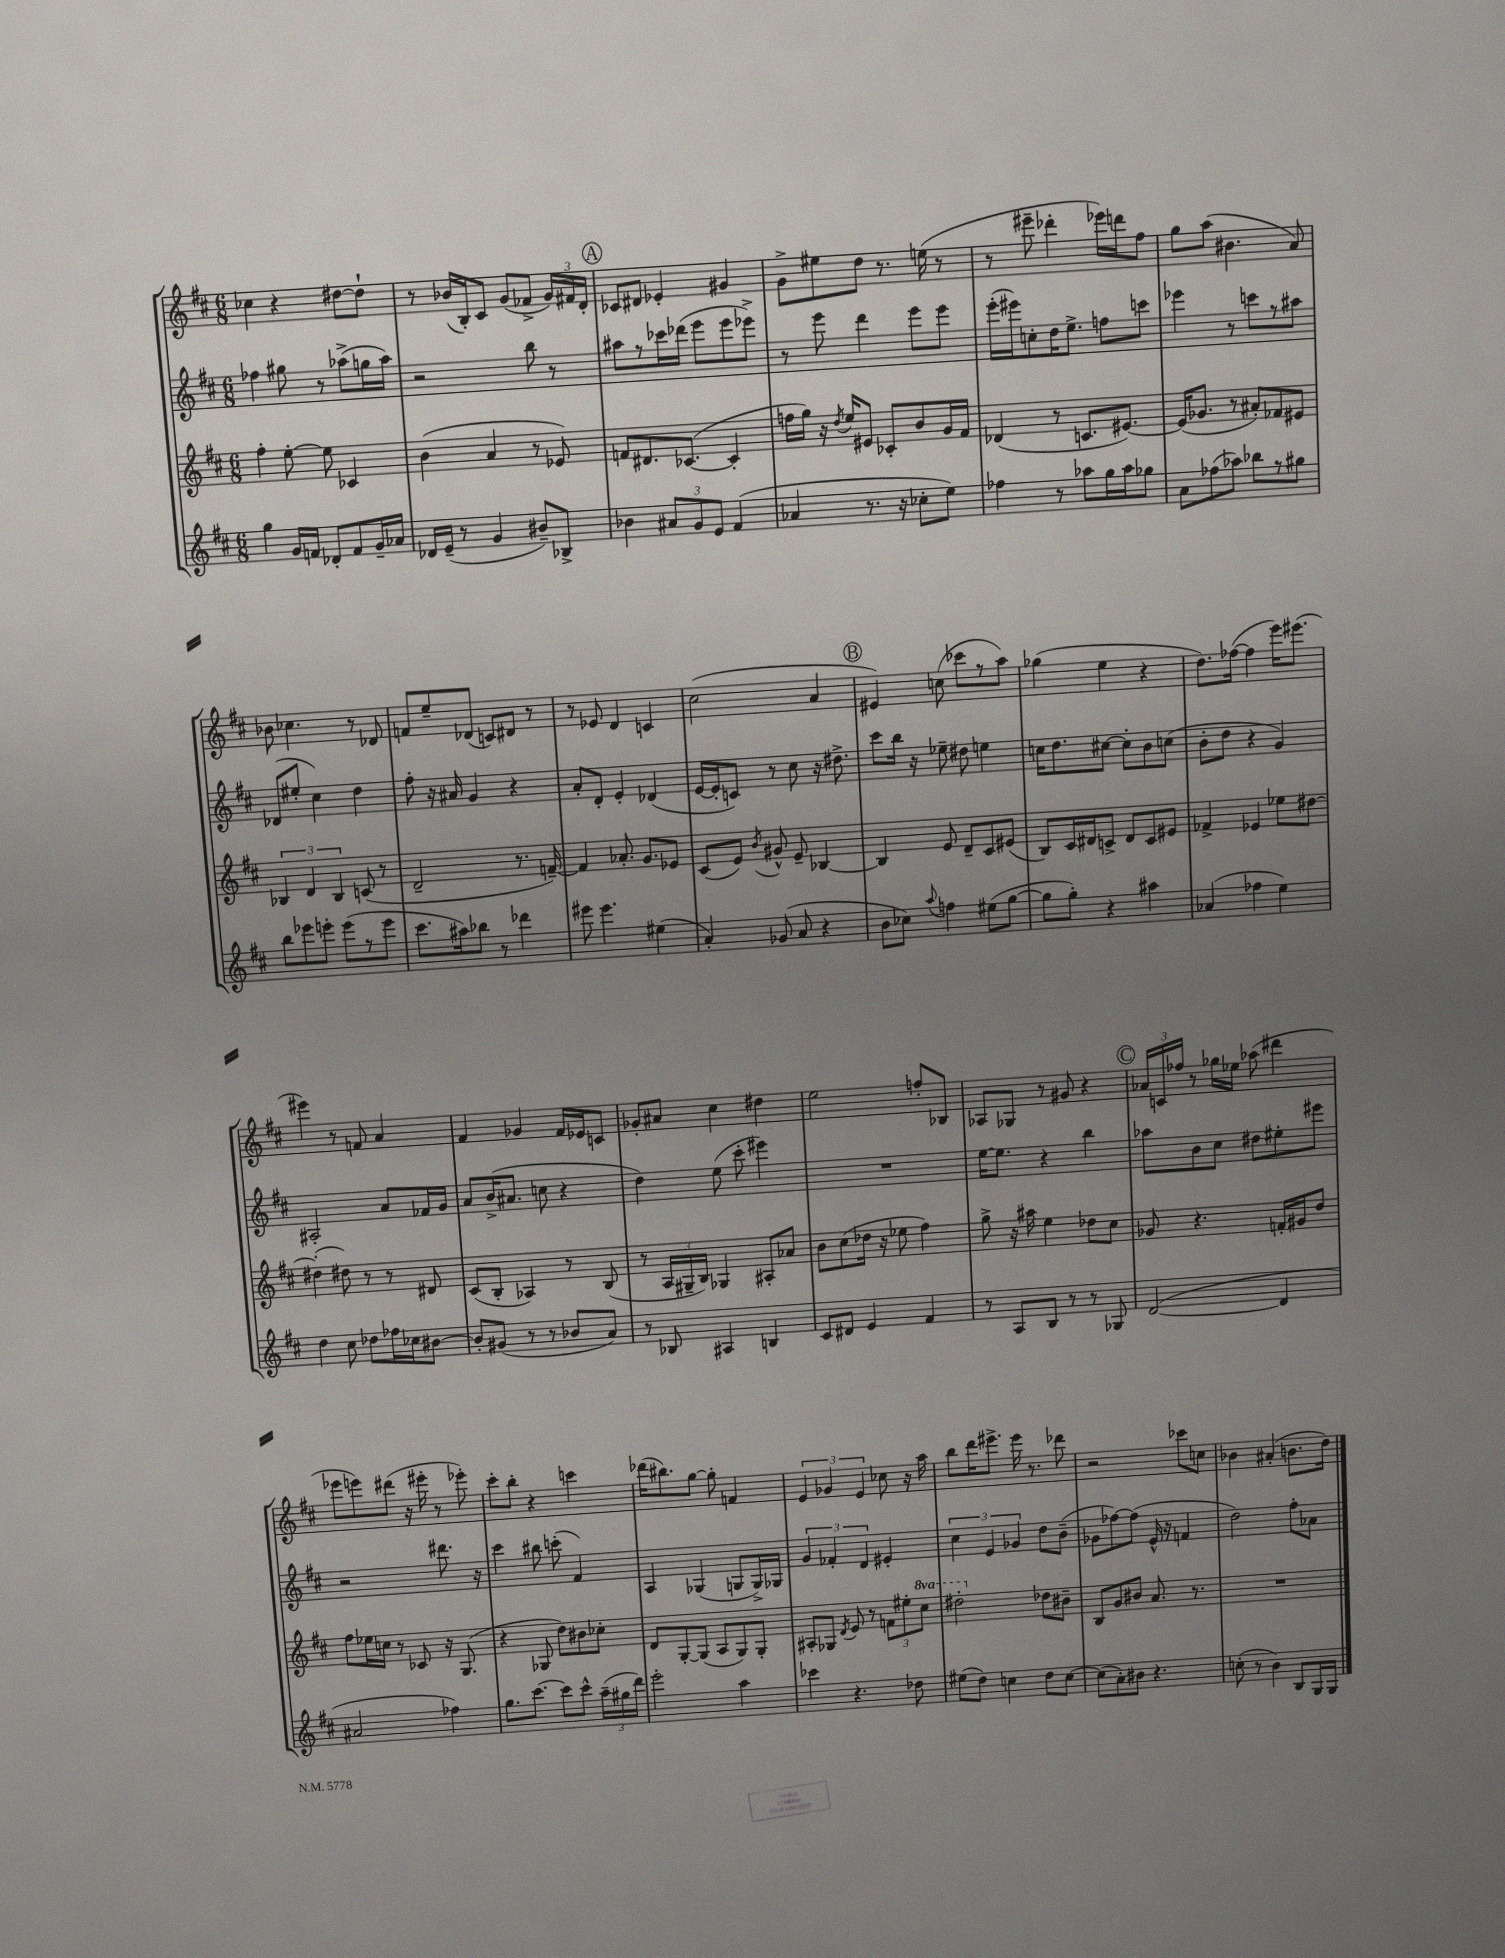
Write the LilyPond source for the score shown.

<<
\new StaffGroup <<
\new Staff = "s0" {
    \clef treble \key d \major \numericTimeSignature \time 6/8
    \autoBeamOff ces''4 r4 dis''8[~ dis''8]-! |
    r8 bes'16[( b16-.) cis'8] g'8[( fes'8]-> \tuplet 3/2 { g'16[) fis'16 d'16]-. } |
    \mark \markup { \circle "A" } ces'8[ dis'8] ees'4-. gis'4 |
    g'8[-> eis''8 d''8] r8. e''16( r8 |
    r8 eis'''8-- des'''4-. ees'''16[) d'''16 fis''8] |
    g''8[ a''8]( bis'4. a'8) |
    bes'8 ces''4. r8 des'8 |
    f'8[ e''8-- des'8]( c'8[) dis'8] r8 |
    r8 ees'8 d'4 c'4 |
    cis''2( a'4 |
    \mark \markup { \circle "B" } eis'4) c''8( ces'''8[ r8 a''8]) |
    ges''4( e''4 r4 |
    d''8.[) fes''16]~( fes''4 e'''16[) eis'''8.]( |
    eis'''4) r8 f'8 a'4 |
    fis'4 ges'4 fis'16[ ees'16 c'8] |
    ges'8[-. ais'8] cis''4 dis''4 |
    e''2 f''8[-. bes8] |
    aes8[ ges8] r8 gis'8 r4 |
    \mark \markup { \circle "C" } \tuplet 3/2 { aes'16[ c'16 fes''16] } r8 ges''16[ ees''16] aes''8( dis'''4 |
    ees'''8[ e'''8) dis'''8]( r16 eis'''16-. r8 ees'''8-.) |
    cis'''8[-. b''8]-. r4 c'''4 |
    des'''16[( bis''8.) g''8]~ g''8-. f'4 |
    \tuplet 3/2 { e'4 ges'4 e'4 } ces''8 r16 a''16 |
    b''8[ d'''16 eis'''8.]-> eis'''16 r8. des'''8 |
    r2 ces'''8[ c''8] |
    bes'4 ais'4-.( b'8.[ d''16]) \bar "|." |
}
\new Staff = "s1" {
    \clef treble \key d \major \numericTimeSignature \time 6/8
    \autoBeamOff fes''4 gis''8 r8 aes''8[->( g''16 aes''16]) |
    r2 b''8 r8 |
    \mark \markup { \circle "A" } ais''8[ r8 ces'''16 des'''16]( e'''8[ e'''8 ees'''8]->) |
    r8 e'''8 d'''4 e'''8[ e'''8] |
    e'''16[-.( eis'''16) c''8-. d''16 e''8.]-> f''8[ c'''8] |
    ees'''4 r8 c'''8[ r8 ais''8] |
    des'8[( eis''8]-. cis''4) d''4 |
    fis''8-. r16 ais'16 g'4 r4 |
    a'8[-. d'8]-. e'4-. des'4( |
    e'16[~ e'16-. c'8]) r8 cis''8 r16 dis''8.-> |
    \mark \markup { \circle "B" } cis'''8[ b''16] r16 ees''8-- dis''8 e''4 |
    c''16[ d''8. cis''8]~ cis''8[-. b'8 c''8]( |
    b'8[-. d''8] r4 g'4) |
    ais2-. a'8[ fes'16 g'16] |
    a'8[ b'16->( ais'8.] c''8 r4 |
    d''4) e''8( cis'''8-. eis'''4) |
    R2. |
    e''16[~ e''8.] r4 b''4 |
    \mark \markup { \circle "C" } aes''8[ b'8 cis''8] dis''8[ eis''8-. eis'''8] |
    r2 dis'''8. r16 |
    cis'''4 bis''8 c'''8-.( fis'4) |
    a4 ges4( g8[ g16->) ges16] |
    \tuplet 3/2 { g'4 fes'4-. d'4 } eis'4-. |
    \tuplet 3/2 { cis''4 e'4 ges'4 } d''8[ b'8]--( |
    ges'8[ fes''8~) fes''8]( e'16-^ r16 f'4 |
    d''2) fis''8[-. aes'8] \bar "|." |
}
\new Staff = "s2" {
    \clef treble \key d \major \numericTimeSignature \time 6/8 \set Staff.ottavationMarkups = #ottavation-simple-ordinals
    \autoBeamOff fis''4-. e''8~-. e''8 ces'4 |
    b'4( a'4 r8 ees'8) |
    \mark \markup { \circle "A" } f'8[ dis'8. ces'8.]~( ces'4-. |
    f''16[ g''16]) r16 \acciaccatura { d''8 } e''16[ eis'8] ces'8[-. b'8 g'16 fis'16] |
    des'4( r8 c'8.[ eis'8.]~) |
    eis'16[( ges'8.] r8 ais'8[-.) fes'8 eis'8] |
    \tuplet 3/2 { bes4 d'4 bes4 } c'8( r8 |
    d'2-- r8. f'16~--) |
    f'4 aes'8.-. g'8.[ ees'8] |
    cis'8[( e'8]) \acciaccatura { b'8 } gis'8-^ e'8-- bes4~ |
    \mark \markup { \circle "B" } bes4 e'8 d'8[-- cis'8 eis'8]( |
    b8[) cis'16 dis'16 c'8]-> dis'8[ c'8 eis'8] |
    fes'4-> ees'4 ees''8[ dis''8]~ |
    dis''4-.( dis''8) r8 r8 dis'8 |
    cis'8[( b8]-. aes4) r8 b8( |
    r8 \tuplet 3/2 { a16[ gis16-- b16]) } ges4 ais8[-. aes'8] |
    b'8[ cis''8( des''16] r16 ees''8 fis''4) |
    g''8-> r16 ais''16 e''4 des''8[ cis''8] |
    \mark \markup { \circle "C" } ges'8 r4. f'16[-. gis'16 d''8] |
    fis''8[ ees''16 c''16] r8 ces'8 r16 g8.( |
    r4 ges8 d''8[) bis'8 ces''8]-. |
    d'8[ g8~-. g8]( a8[ g8) g8]-. |
    ais8[-. ges8] \acciaccatura { d'8 } e'8 r8 \tuplet 3/2 { f'8[ eis''8-. \ottava #1 cis'''8] } |
    dis'''2-. \ottava #0 des''8[ bis'8]-- |
    b8[ g'8 bis'8] a'8. r8. |
    R2. \bar "|." |
}
\new Staff = "s3" {
    \clef treble \key d \major \numericTimeSignature \time 6/8
    \autoBeamOff g''4 g'16[ f'16] des'8[-. f'8 g'16-- aes'16] |
    des'16[ e'16]--( r8 g'4 bis'8[--) bes8]-> |
    \mark \markup { \circle "A" } bes'4 \tuplet 3/2 { ais'8[ g'8 e'8] } fis'4( |
    aes'4 r8. r16 ces''8[-. e''8]) |
    fes''4 r8 aes''8[ g''16 aes''16 ges''8] |
    a'8[ fes''8( aes''8]) bes''8[ r8 gis''8] |
    b''8[ ees'''8 e'''8]-. e'''8[( r8 e'''8] |
    cis'''8.[ ais''16) bes''8] r8 des'''4 |
    eis'''8 eis'''4. eis''4( |
    a'4-.) ges'8( a'8 r4 |
    \mark \markup { \circle "B" } b'8[ ces''8]) \appoggiatura { a''8 } f''4 eis''8[( g''8]~ |
    g''8[ g''8]-.) r4 ais''4 |
    aes'4( fes''4 e''4) |
    d''4 cis''8 des''8[ fes''16 ces''16 bis'8]~ |
    bis'8[-. gis'8]( r8 r8 bes'8[ a'8]) |
    r8 bes8 ais4 b4 |
    cis'8[ dis'8] e'4 fis'4 |
    r8 a8[ b8] r8 r8 ges8 |
    \mark \markup { \circle "C" } d'2~( d'4 |
    ais'2 fes''4) |
    g''8.[ cis'''8.]~ cis'''8[ cis'''8]-^ \tuplet 3/2 { a''16[--( gis''16 d'''16]) } |
    e'''2-. a''4 |
    ces'''4 r4. des''8 |
    eis''8[( d''8]) c''4 d''8[ c''8]~ |
    c''8[( a'8-.) bis'8] r4. |
    c''8-.( r8 b'4) b8[ g16 g16] \bar "|." |
}
>>
>>
\layout { \context { \Score \remove "Bar_number_engraver" } }
